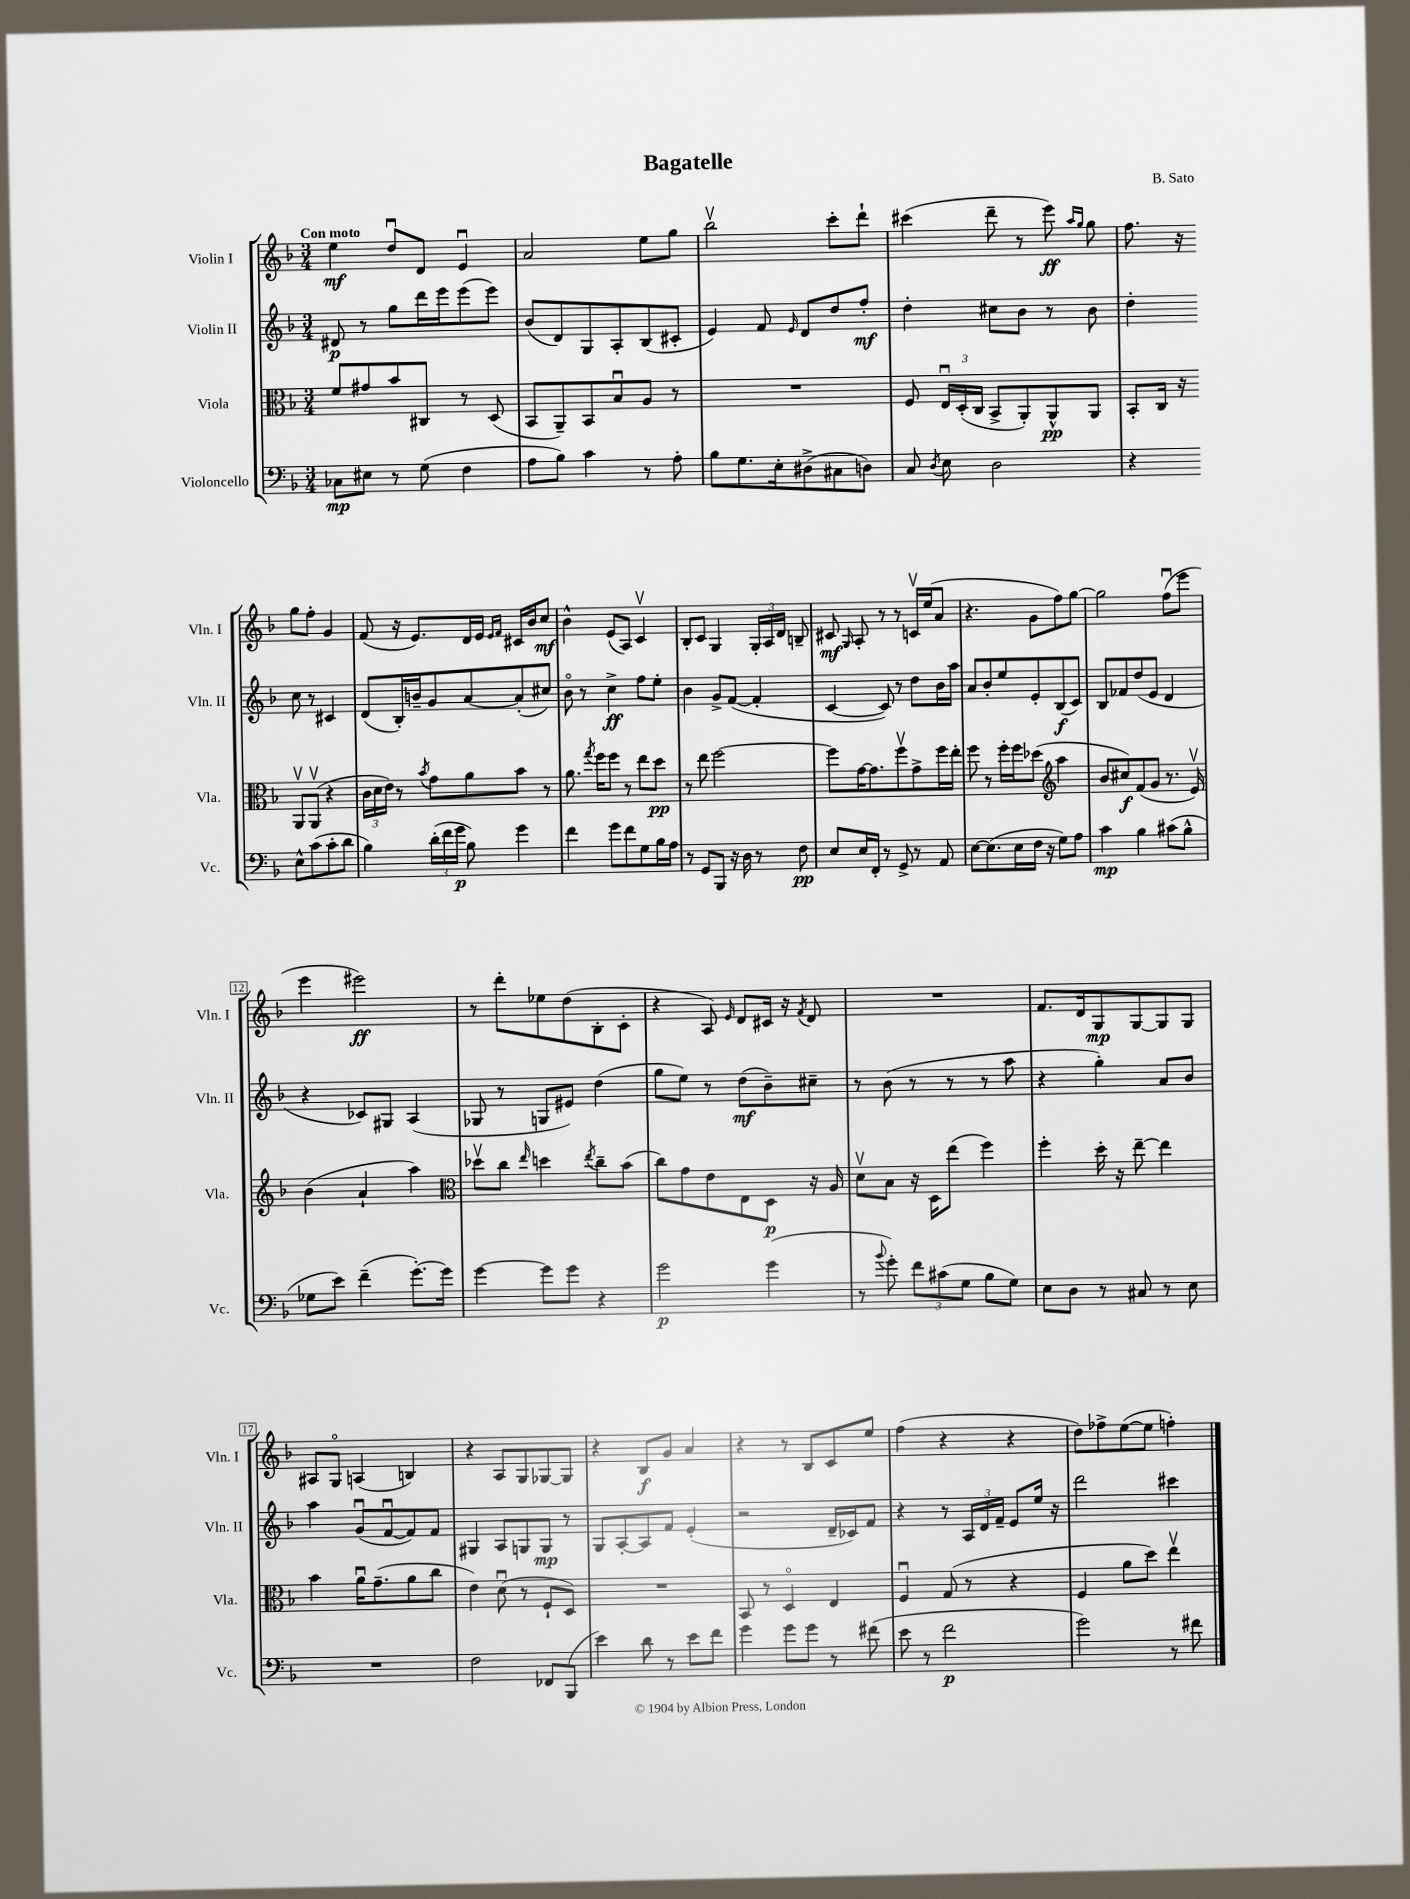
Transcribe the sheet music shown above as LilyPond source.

\header { title = "Bagatelle" composer = "B. Sato" }
<<
\new StaffGroup <<
\new Staff = "s0" \with { instrumentName = "Violin I" shortInstrumentName = "Vln. I" } {
    \clef treble \key f \major \numericTimeSignature \time 3/4 \tempo "Con moto"
    \autoBeamOff e''4\mf d''8[\downbow d'8] e'4\downbow |
    a'2 e''8[ g''8] |
    bes''2\upbow c'''8[-. d'''8]-! |
    cis'''4( d'''8-- r8 e'''8\ff) \grace { a''16[ g''16] } g''8 |
    f''8. r16 g''8[ f''8]-. g'4 |
    f'8( r16 e'8.[) d'16 e'16] \grace { e'16[ f'16] } cis'16[ bes'16 c''8]\mf |
    bes'4-^ e'8[( a8]) c'4\upbow |
    bes8[-. c'8] g4 \tuplet 3/2 { g16[-. a16 d'16] } b8-- |
    cis'8\mf \grace { g16 } a8-. r8 r8 c'16[\upbow e''16( a'8] |
    r4. g'8[ f''8) g''8]~ |
    g''2 f''8[\downbow( e'''8] |
    e'''4 eis'''2\ff) |
    r8 d'''8[-. ees''8 d''8( bes8-. c'8]-. |
    r4 a8) \grace { e'16 } d'8[ cis'16] r16 \acciaccatura { f'8 } d'8 |
    R2. |
    f'8.[ d'16 g8\mp g8~ g8 g8] |
    ais8[ g8]\flageolet a4( b4) |
    r4 a8[ g8 ges8~ ges8] |
    r4 bes8[\f g'8] a'4 |
    r4 r8 bes8[ c'8 e''8] |
    f''4( r4 r4 |
    d''8[) fes''8-> e''8~( e''8] f''4-.) \bar "|." |
}
\new Staff = "s1" \with { instrumentName = "Violin II" shortInstrumentName = "Vln. II" } {
    \clef treble \key f \major \numericTimeSignature \time 3/4
    \autoBeamOff dis'8\p r8 g''8[ d'''16 e'''16 e'''8( e'''8]) |
    bes'8[( d'8) g8 a8-. bes8( cis'8]-. |
    e'4) f'8 \grace { e'16 } d'8[ d''8 f''8]-.\mf |
    d''4-. cis''8[ bes'8] r8 bes'8 |
    d''4-. c''8 r8 cis'4 |
    d'8[( bes16-.) b'16-- g'8 a'8~ a'8-.( cis''8]) |
    bes'8\flageolet r8 c''4->\ff f''8[ e''8]-. |
    bes'4 g'8[-> f'8]~( f'4-. |
    c'4~ c'8) r8 d''8[ bes'16 a''16] |
    a'8[ bes'8-. e''8 e'8-. bes8\f( c'8]) |
    bes8[ fes'8 d''8( e'8] d'4 |
    r4 ces'8[) gis8] a4( |
    ges8 r8 g8[ eis'8]) d''4( |
    g''8[ e''8]) r8 d''8[\mf( bes'8--) cis''8]-- |
    r8 bes'8( r8 r8 r8 a''8 |
    r4 g''4-.) a'8[ bes'8] |
    a''4 g'8[\downbow( f'8~\downbow f'8) f'8] |
    gis4 a8[ g8 g8]\mp r8 |
    g8[ a8~-. a8 f'8] e'4-.( |
    r2 d'16[-- ces'16) f'8] |
    r4 r8 \tuplet 3/2 { a16[ d'16 f'16]-- } e'8[ e''16] r16 |
    d'''2 cis'''4 \bar "|." |
}
\new Staff = "s2" \with { instrumentName = "Viola" shortInstrumentName = "Vla." } {
    \clef alto \key f \major \numericTimeSignature \time 3/4
    \autoBeamOff f'8[ gis'8 bes'8 cis8] r8 d8( |
    bes,8[ a,8--) bes,8 bes8\downbow a8] r8 |
    R2. |
    f8 \tuplet 3/2 { e16[\downbow d16-.( c16] } bes,8[-> a,8-.) a,8-^\pp a,8] |
    bes,8[-. c16] r16 a,8[\upbow a,8]\upbow( r4 |
    \tuplet 3/2 { c'16[ d'16 e'16]) } r8 \acciaccatura { bes'8 } g'8[ a'8 bes'8] r8 |
    a'8. \acciaccatura { g''8 } f''16[ f''8] r8 e''8[ d''8]\pp |
    r8 e''8 f''2~ |
    f''8[ g'16~ g'8. f''8\upbow g'8-> f''16 e''16]-. |
    f''8 r8 f''16[-. f''16 des''8]( \clef treble a''4 |
    bes'8[ cis''8\f) f'8( g'8] r8. e'16\upbow) |
    bes'4( a'4-! a''4) |
    \clef alto des''8[\upbow c''8] \grace { e''16 } d''4 \acciaccatura { e''8 } c''8[-- bes'8]( |
    c''8[) g'8 e'8 e8 d8]\p r16 a16 |
    d'8[\upbow bes8] r16 d16[ e''8]( f''4) |
    f''4-. d''16-. r16 e''8~-- e''4 |
    bes'4 a'16[\downbow g'8.--( a'8 c''8] |
    e'4) d'8\downbow( r8 f8[-! d8]) |
    R2. |
    bes,8 r8 d4\flageolet e4 |
    f4\downbow g8( r8 r4 |
    f4 a'8[ d''8]) e''4\upbow \bar "|." |
}
\new Staff = "s3" \with { instrumentName = "Violoncello" shortInstrumentName = "Vc." } {
    \clef bass \key f \major \numericTimeSignature \time 3/4
    \autoBeamOff ces8[\mp eis8] r8 g8( f4 |
    a8[ bes8]) c'4 r8 a8-. |
    bes8[ g8. e16-. dis8->( cis8 d8]) |
    c8 \acciaccatura { d8 } e8 d2 |
    r4 e8[-^ c'8( c'8-. d'8] |
    bes4) \tuplet 3/2 { d'16[-.( f'16 g'16]\p } bes8) g'4 |
    f'4 g'8[ f'8 g8 bes16 a16] |
    r8 g,8[ bes,,8] r16 d16 r8 f8\pp |
    e8[ e16 f,16]-. r8 g,8-> r8 a,8 |
    e8[~ e8.( e16 f16] r16 g8[) a8] |
    c'4\mp bes4 cis'8[( bes8]-^ |
    ges8[ e'8]) f'4--( g'8.[~-.) g'16] |
    g'4~ g'8[ g'8] r4 |
    g'2\p g'4( |
    r8 \appoggiatura { bes'8 } g'8-.) \tuplet 3/2 { f'8[ cis'8( g8] } bes8[ g8]) |
    e8[ d8] r8 cis8 r8 e8 |
    R2. |
    f2 fes,8[ bes,,8]( |
    e'4) d'8 r8 e'8[ f'8] |
    g'4 g'8[ g'8] r8 fis'8( |
    e'8 r8 f'2\p |
    g'2) r8 fis'8 \bar "|." |
}
>>
>>
\layout { \context { \Score \override BarNumber.stencil = #(make-stencil-boxer 0.1 0.3 ly:text-interface::print) } }
